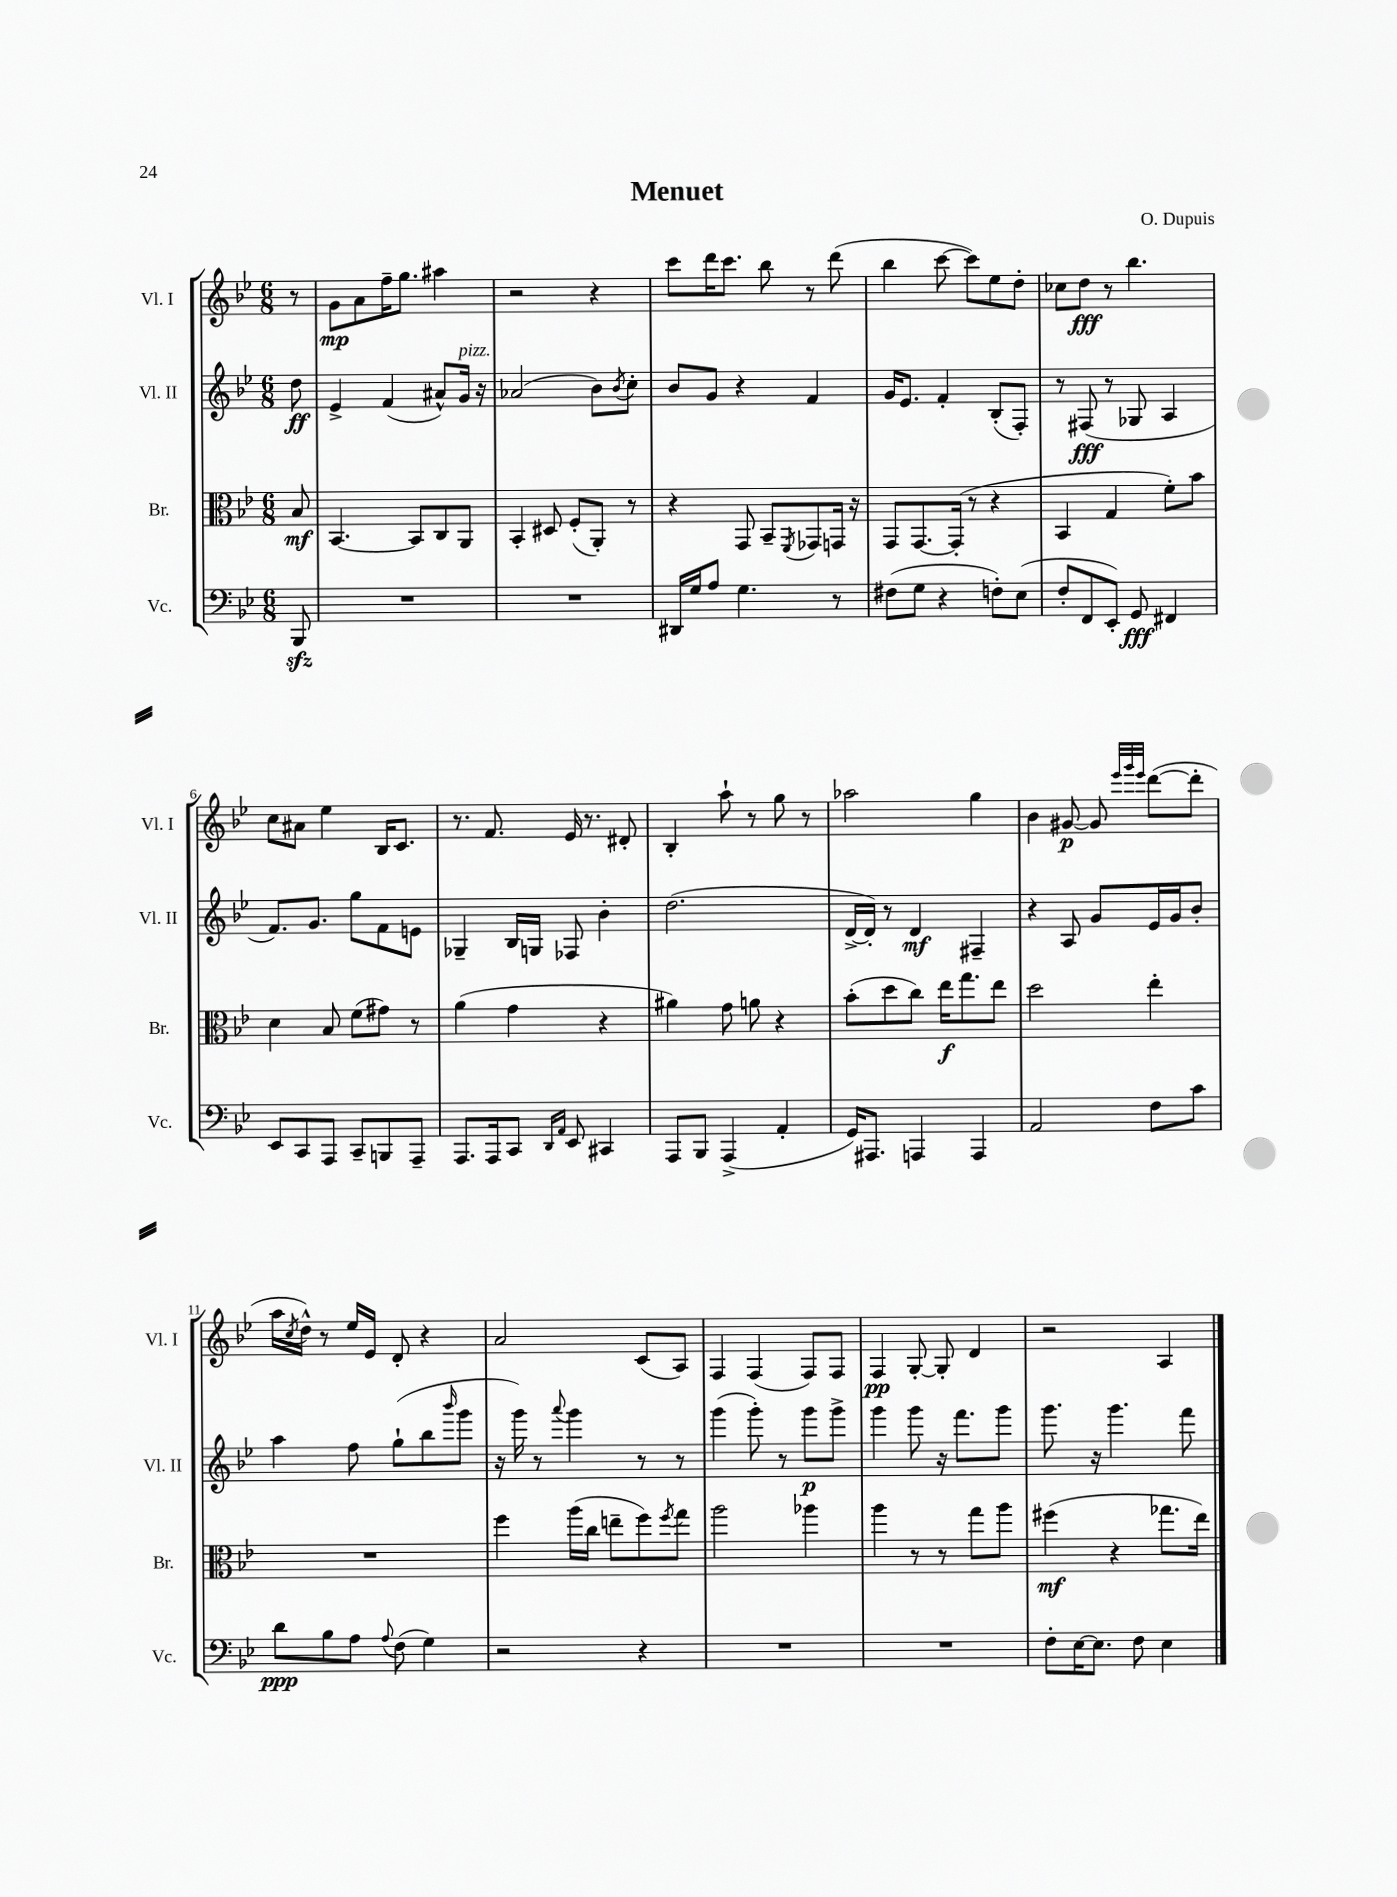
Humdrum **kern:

**kern	**dynam	**kern	**dynam	**kern	**dynam	**kern	**dynam
*part4	*part4	*part3	*part3	*part2	*part2	*part1	*part1
*staff4	*staff4	*staff3	*staff3	*staff2	*staff2	*staff1	*staff1
*I"Vc.	*	*I"Br.	*	*I"Vl. II	*	*I"Vl. I	*
*I'Vc.	*	*I'Br.	*	*I'Vl. II	*	*I'Vl. I	*
*clefF4	*	*clefC3	*	*clefG2	*	*clefG2	*
*k[b-e-]	*	*k[b-e-]	*	*k[b-e-]	*	*k[b-e-]	*
*M6/8	*	*M6/8	*	*M6/8	*	*M6/8	*
=	=	=	=	=	=	=	=
8BBB-zz/	.	8B-/	mf	8dd\	ff	8r	.
=1	=1	=1	=1	=1	=1	=1	=1
2.r	.	[4.BB-/	.	4e-^/	.	8g\L	mp
.	.	.	.	.	.	8a\	.
.	.	.	.	(4f/	.	16ff~\K	.
.	.	.	.	.	.	8.gg\J	.
.	.	8BB-/L]	.	.	.	.	.
.	.	8C/	.	8a#X^^/L)	.	4aa#X\	.
!	!	!	!	!LO:TX:a:i:t=pizz.	!	!	!
.	.	8AA/J	.	16g/Jk	.	.	.
.	.	.	.	16r	.	.	.
=2	=2	=2	=2	=2	=2	=2	=2
2.r	.	4BB-'/	.	(2a-X/	.	2r	.
.	.	8D#X/	.	.	.	.	.
.	.	(8F'/L	.	.	.	.	.
.	.	8AA'/J)	.	8b-\L)	.	4r	.
.	.	.	.	8qb-/	.	.	.
.	.	8r	.	8cc'\J	.	.	.
=3	=3	=3	=3	=3	=3	=3	=3
16DD#X/LL	.	4r	.	8b-/L	.	8ccc\L	.
16G/J	.	.	.	.	.	.	.
8A/J	.	.	.	8g/J	.	16ddd\K	.
.	.	.	.	.	.	8.ccc\J	.
4.G\	.	8GG/	.	4r	.	.	.
.	.	8BB-~/L	.	.	.	8bb-\	.
.	.	8qFF/	.	.	.	.	.
.	.	8GG-X/	.	4f/	.	8r	.
8r	.	16GGn/Jk	.	.	.	(8ddd\	.
.	.	16r	.	.	.	.	.
=4	=4	=4	=4	=4	=4	=4	=4
(8F#X\L	.	8GG/L	.	16g/KL	.	4bb-\	.
.	.	.	.	8.e-/J	.	.	.
8G\J	.	[8.GG/	.	.	.	.	.
4r	.	.	.	4f'/	.	[8ccc\	.
.	.	(16GG'/Jk]	.	.	.	.	.
.	.	8r	.	.	.	8ccc\L])	.
8Fn'\L)	.	4r	.	(8B-'/L	.	8ee-\	.
(8E-\J	.	.	.	8F'/J)	.	8dd'\J	.
=5	=5	=5	=5	=5	=5	=5	=5
8F'/L	.	4BB-/	.	8r	.	8cc-X\L	.
8FF/	.	.	.	(8F#X/	fff	8dd\J	fff
8EE-'/J)	.	4G/	.	8r	.	8r	.
8GG/	fff	.	.	8G-X/	.	4.bb-\	.
4FF#X/	.	8f'\L)	.	4A/	.	.	.
.	.	8b-\J	.	.	.	.	.
!!LO:LB:g=z
=6	=6	=6	=6	=6	=6	=6	=6
8EE-/L	.	4d\	.	8.f/L)	.	8cc\L	.
8CC/	.	.	.	.	.	8a#X\J	.
.	.	.	.	8.g/J	.	.	.
8AAA/J	.	8B-/	.	.	.	4ee-\	.
8CC~/L	.	(8f\L	.	8gg\L	.	.	.
8BBBn/	.	8g#X\J)	.	8f\	.	16B-/KL	.
.	.	.	.	.	.	8.c/J	.
8AAA~/J	.	8r	.	8en\J	.	.	.
=7	=7	=7	=7	=7	=7	=7	=7
8.AAA/L	.	(4a\	.	4G-X~/	.	8.r	.
16AAA/k	.	.	.	.	.	8.f/	.
8CC/J	.	4g\	.	16B-/LL	.	.	.
.	.	.	.	16Gn/JJ	.	.	.
16qqDD/LL	.	.	.	.	.	.	.
16qqAA/JJ	.	.	.	.	.	.	.
8EE-/	.	.	.	8F-X/	.	16e-/	.
.	.	.	.	.	.	8.r	.
4CC#X/	.	4r	.	4b-'\	.	.	.
.	.	.	.	.	.	8d#X'/	.
=8	=8	=8	=8	=8	=8	=8	=8
8AAA/L	.	4a#X\)	.	(2.dd\	.	4B-'/	.
8BBB-/J	.	.	.	.	.	.	.
(4AAA^/	.	8g\	.	.	.	8aa`\	.
.	.	8an\	.	.	.	8r	.
4AA'/	.	4r	.	.	.	8gg\	.
.	.	.	.	.	.	8r	.
=9	=9	=9	=9	=9	=9	=9	=9
16GG/KL)	.	(8b-'\L	.	[16d^/LL	.	2aa-X\	.
8.AAA#X/J	.	.	.	16d'/JJ])	.	.	.
.	.	8dd\	.	8r	.	.	.
4AAAn/	.	8cc\J)	.	4d/	mf	.	.
.	.	16ee-\KL	f	.	.	.	.
.	.	8.gg\	.	.	.	.	.
4AAA/	.	.	.	4F#X~/	.	4gg\	.
.	.	8ee-\J	.	.	.	.	.
=10	=10	=10	=10	=10	=10	=10	=10
2AA/	.	2dd\	.	4r	.	4b-\	.
.	.	.	.	8A/	.	[8g#X/	p
.	.	.	.	8g/L	.	8g#/]	.
.	.	.	.	.	.	32qqeee-/LLL	.
.	.	.	.	.	.	32qqggg/	.
.	.	.	.	.	.	32qqeee-/JJJ	.
8F\L	.	4ee-'\	.	16e-/L	.	([8ddd\L	.
.	.	.	.	16g/J	.	.	.
8c\J	.	.	.	8b-'/J	.	8ddd'\J]	.
!!LO:LB:g=z
=11	=11	=11	=11	=11	=11	=11	=11
8d\L	ppp	2.r	.	4aa\	.	16aa\LL	.
.	.	.	.	.	.	8qcc/	.
.	.	.	.	.	.	16dd^^\JJ)	.
8B-\	.	.	.	.	.	8r	.
8A\J	.	.	.	8ff\	.	16ee-/LL	.
.	.	.	.	.	.	16e-/JJ	.
8qqA/	.	.	.	.	.	.	.
(8F\	.	.	.	(8gg`\L	.	8d'/	.
4G\)	.	.	.	8bb-\	.	4r	.
.	.	.	.	16qqbbb-/	.	.	.
.	.	.	.	8ggg\J	.	.	.
=12	=12	=12	=12	=12	=12	=12	=12
2r	.	4ff\	.	16r	.	2a/	.
.	.	.	.	16ggg\)	.	.	.
.	.	.	.	8r	.	.	.
.	.	.	.	8qqaaa/	.	.	.
.	.	(16aa\LL	.	4ggg\	.	.	.
.	.	16cc\JJ	.	.	.	.	.
.	.	8een~\L	.	.	.	.	.
4r	.	8ff\)	.	8r	.	(8c/L	.
.	.	8qff/	.	.	.	.	.
.	.	8gg\J	.	8r	.	8A/J)	.
=13	=13	=13	=13	=13	=13	=13	=13
2.r	.	2aa\	.	(4ggg\	.	4F/	.
.	.	.	.	8ggg'\)	.	(4F/	.
.	.	.	.	8r	.	.	.
.	.	4aa-X\	.	8ggg\L	p	8F/L)	.
.	.	.	.	8ggg^\J	.	8F/J	.
=14	=14	=14	=14	=14	=14	=14	=14
2.r	.	4aa\	.	4ggg\	.	4F/	pp
.	.	8r	.	8ggg\	.	[8G'/	.
.	.	8r	.	16r	.	8G'/]	.
.	.	.	.	8.fff\L	.	.	.
.	.	8gg\L	.	.	.	4d/	.
.	.	8aa\J	.	8ggg\J	.	.	.
=15	=15	=15	=15	=15	=15	=15	=15
8F'\L	.	(4ff#X\	mf	8.ggg\	.	2r	.
[16E-\K	.	.	.	.	.	.	.
8.E-\J]	.	.	.	16r	.	.	.
.	.	4r	.	4.ggg\	.	.	.
8F\	.	.	.	.	.	.	.
4E-\	.	8.gg-X\L	.	.	.	4A/	.
.	.	.	.	8fff\	.	.	.
.	.	16ee-\Jk)	.	.	.	.	.
==	==	==	==	==	==	==	==
*-	*-	*-	*-	*-	*-	*-	*-
